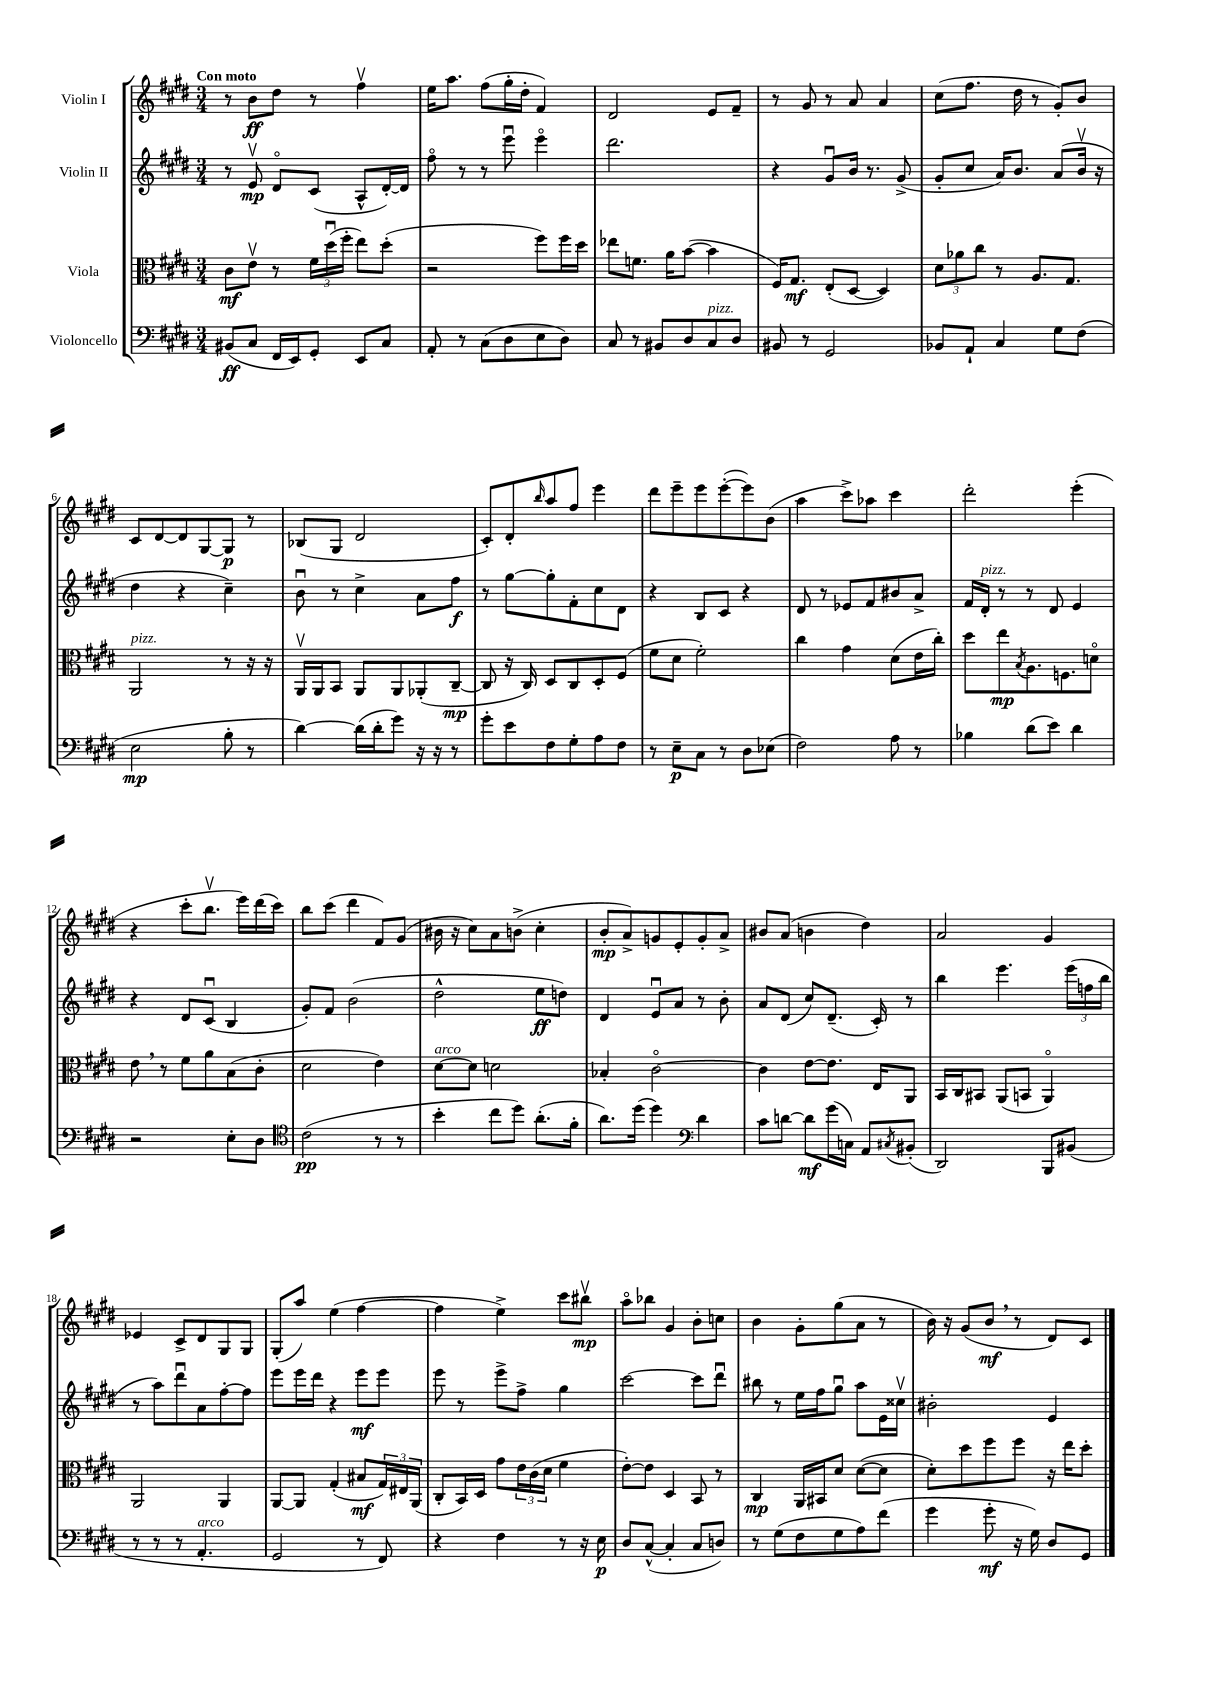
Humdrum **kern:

**kern	**kern	**kern	**kern
*staff4	*staff3	*staff2	*staff1
*clefF4	*clefC3	*clefG2	*clefG2
*k[f#c#g#d#]	*k[f#c#g#d#]	*k[f#c#g#d#]	*k[f#c#g#d#]
*M3/4	*M3/4	*M3/4	*M3/4
(8BB#	8c#	8r	8r
8C#	8ev	8ev	8b
16FF#	8r	8d#o	8dd#
16EE)	.	.	.
8GG#'	24f#	(8c#	8r
.	(24dd#u	.	.
.	24ff#'	.	.
8EE	8ee)	8A^^	4ff#v
8C#	(8dd#'	[16d#')	.
.	.	16d#]	.
=	=	=	=
8AA'	2r	8ff#o	16ee
.	.	.	8.aa
8r	.	8r	.
(8C#	.	8r	(8ff#
8D#	.	8eeeu	16gg#'
.	.	.	16dd#'
8E	8ff#)	4eeeo	4f#)
8D#)	16ff#	.	.
.	16dd#	.	.
=	=	=	=
8C#	8ee-	2.ddd#	2d#
8r	8.f	.	.
8BB#	.	.	.
.	16a	.	.
8D#	([8b	.	.
8C#	4b]	.	8e
8D#	.	.	8f#~
=	=	=	=
8BB#	16F#)	4r	8r
.	8.G#	.	.
8r	.	.	8g#
2GG#	(8E'	8g#u	8r
.	[8D#	16b	8a
.	.	8.r	.
.	4D#])	.	4a
.	.	(8g#^	.
=	=	=	=
8BB-	12d#	8g#'	(8cc#
.	12a-	.	.
8AA`	.	8cc#	8.ff#
.	12cc#	.	.
4C#	8r	16a)	.
.	.	8.b	16dd#
.	8.A	.	8r
8G#	.	(8a	8g#')
.	8.G#	.	.
(8F#	.	16bv	8b
.	.	16r	.
=	=	=	=
2E	2AA	4dd#	8c#
.	.	.	[8d#
.	.	4r	8d#]
.	.	.	[8G#
8B'	8r	4cc#~)	8G#]
8r	16r	.	8r
.	16r	.	.
=	=	=	=
[4d#)	16AAv	8bu	(8B-
.	16AA	.	.
.	8BB	8r	8G#
(16d#]	8AA	4cc#^	2d#
16d#'	.	.	.
8g#)	8AA	.	.
16r	(8AA-'	8a	.
16r	.	.	.
8r	[8C#~	8ff#	.
=	=	=	=
8g#'	8C#]	8r	8c#')
8e	16r	[8gg#	8d#'
.	16C#)	.	.
.	.	.	16qqbb
8F#	8D#	8gg#']	8aa
8G#'	8C#	8f#'	8ff#
8A	8D#'	8cc#	4eee
8F#	(8F#	8d#	.
=	=	=	=
8r	8f#	4r	8ddd#
8E~	8d#	.	8eee~
8C#	2f#')	8B	8eee
8r	.	8c#	([8eee'
8D#	.	4r	8eee])
(8E-	.	.	(8b
=	=	=	=
2F#)	4cc#	8d#	4aa
.	.	8r	.
.	4g#	8e-	8ccc#^)
.	.	8f#	8aa-
8A	(8d#	8b#	4ccc#
8r	16e	8a^	.
.	16cc#')	.	.
=	=	=	=
4B-	8dd#	16f#	2ddd#'
.	.	16d#'	.
.	8ee	8r	.
.	8qB	.	.
(8d#	8.A	8r	.
8e)	.	8d#	.
.	8.F	.	.
4d#	.	4e	(4eee'
.	8do	.	.
=	=	=	=
2r	8e	4r	4r
.	8r	.	.
.	8f#	8d#	8ccc#'
.	8a	(8c#u	8.bbv
8E'	(8B	4B	.
.	.	.	16eee)
8D#	8c#'	.	(16ddd#
.	.	.	16ccc#)
=	=	=	=
*clefC4	*	*	*
(2c#	2d#	8g#')	8bb
.	.	8f#	(8ccc#
.	.	(2b	4ddd#
8r	4e)	.	8f#)
8r	.	.	(8g#
=	=	=	=
4b'	[8d#	2dd#^^	16b#
.	.	.	16r
.	8d#]	.	8cc#)
8cc#	2d	.	8a
8dd#)	.	.	(8b^
(8.a'	.	8ee	4cc#'
.	.	8dd)	.
16f#'	.	.	.
=	=	=	=
8.a)	4B-'	4d#	8b'
.	.	.	8a^)
(16dd#	.	.	.
4dd#)	[2c#o	8eu	8g
.	.	8a	8e'
*clefF4	*	*	*
4d#	.	8r	8g'
.	.	8b'	8a^
=	=	=	=
8c#	4c#]	8a	8b#
[8d	.	(8d#	(8a
8d]	[8e	8cc#)	4b
(16g#	8.e]	(8.d#~	.
16C)	.	.	.
8AA	.	.	4dd#)
.	16E	16c#')	.
8qC#	.	.	.
(8BB#'	8AA	8r	.
=	=	=	=
2DD#)	16BB	4bb	2a
.	16C#	.	.
.	8BB#	.	.
.	(8AA	4.eee	.
.	8BB	.	.
8BBB	4AAo)	.	4g#
(8BB#	.	(24eee	.
.	.	24ff	.
.	.	24bb	.
=	=	=	=
8r	2AA	8r	4e-
8r	.	8aa)	.
8r	.	8ddd#u	8c#^
4.AA'	.	8a	8d#
.	4AA	[8ff#'	8G#
.	.	8ff#]	8G#
=	=	=	=
2GG#	[8AA	8eee	(8G#'
.	8AA]	16eee	8aa)
.	.	16ddd#	.
.	(4G#'	4r	(4ee
8r	8B#	8eee	[4ff#
8FF#)	24G#)	8eee	.
.	24E#	.	.
.	(24AA	.	.
=	=	=	=
4r	8C#'	8eee	4ff#]
.	16BB)	8r	.
.	16D#	.	.
4F#	8g#	8eee^	4ee^)
.	24e	8ff#^	.
.	(24c#	.	.
.	24d#	.	.
8r	4f#	4gg#	8ccc#
16r	.	.	8bb#v
16E	.	.	.
=	=	=	=
8D#	[8e')	[2ccc#	8aao
([8C#^^	8e]	.	8bb-
4C#']	4D#	.	4g#
8C#	8BB	8ccc#]	8b'
8D)	8r	8ddd#u	8cc
=	=	=	=
8r	4C#	8bb#	4b
(8G#	.	8r	.
8F#	16AA	16ee	8g#'
.	16BB#	16ff#	.
8G#	8d#	8gg#u	(8gg#
8A)	([8d#	8aa	8a
(8f#	8d#]	16e	8r
.	.	16cc##v	.
=	=	=	=
4g#	8d#')	2b#'	16b)
.	.	.	16r
.	8dd#	.	(8g#
8g#'	8ff#	.	8b
16r	8ff#	.	8r
16G#)	.	.	.
8D#	16r	4e	8d#)
.	16ee	.	.
8GG#	8dd#'	.	8c#
==	==	==	==
*-	*-	*-	*-
